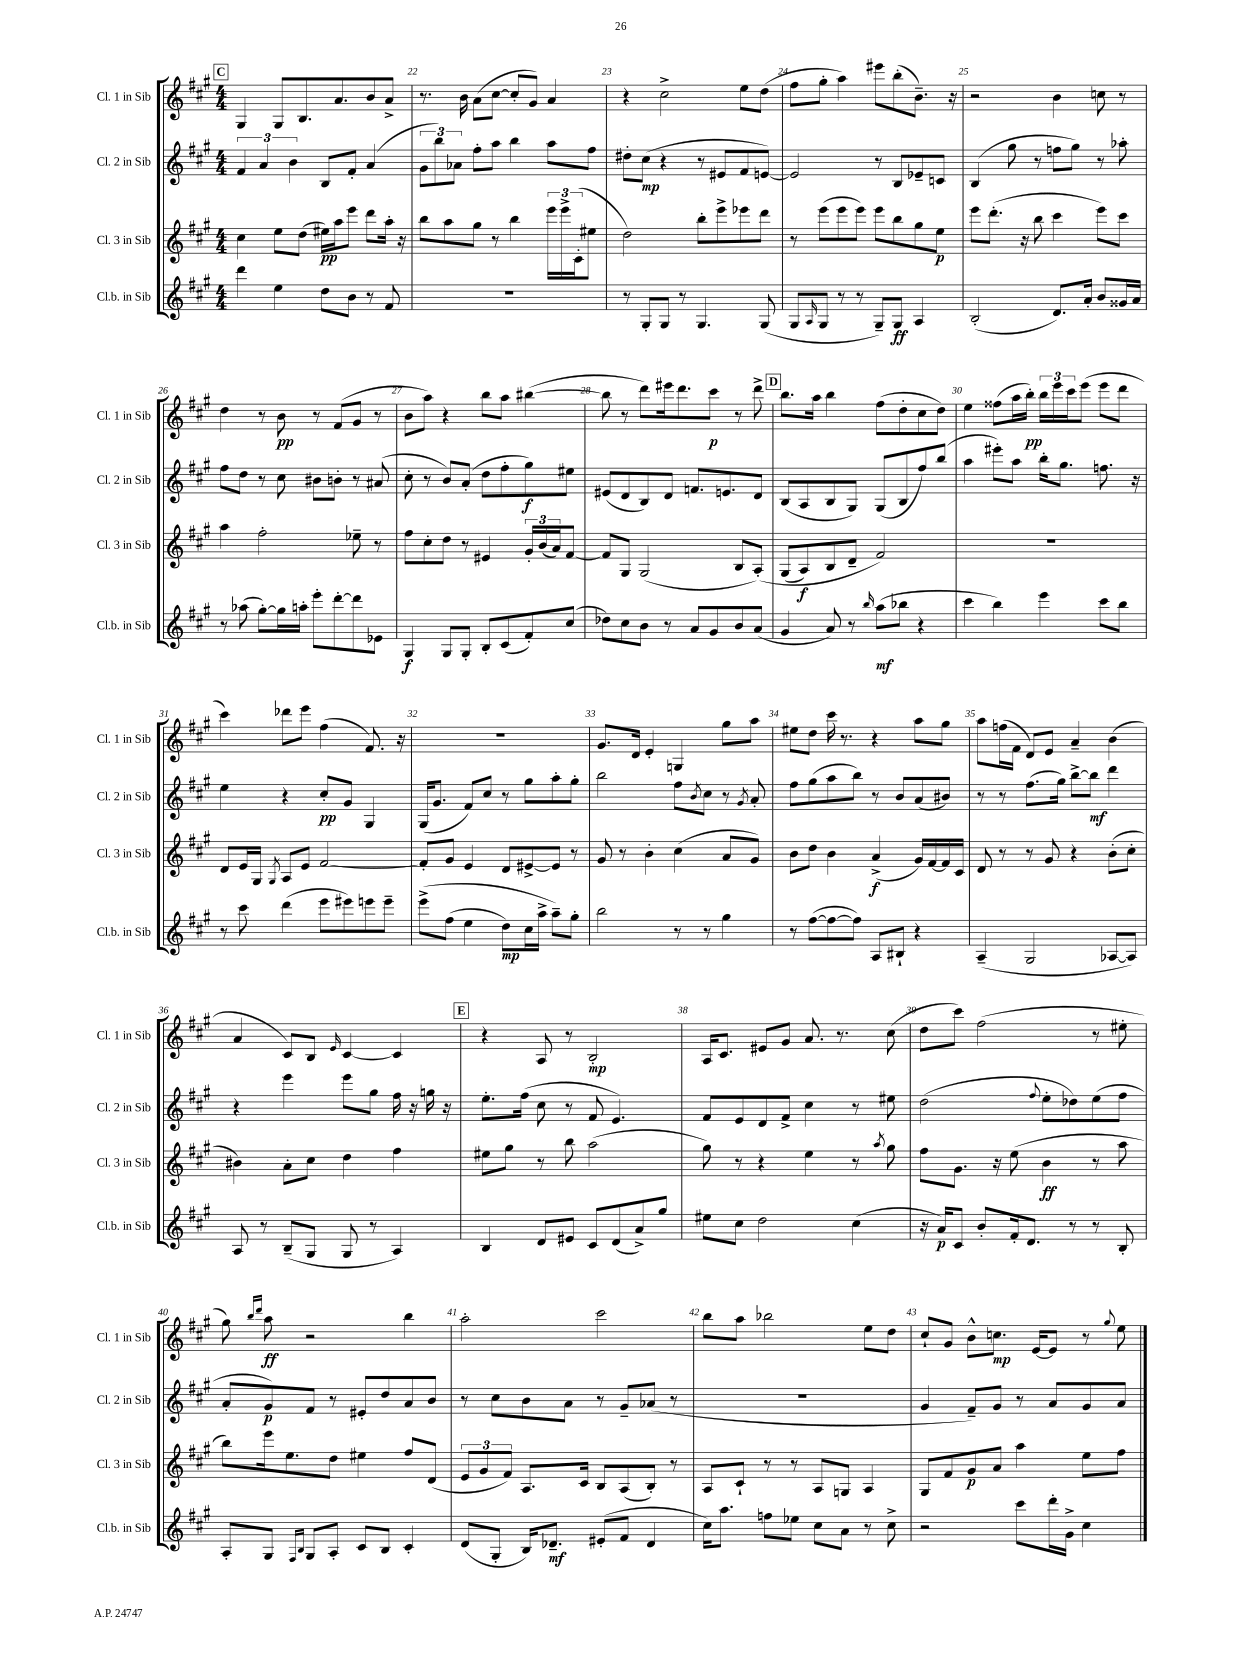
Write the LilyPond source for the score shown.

<<
\new StaffGroup <<
\new Staff = "s0" \with { instrumentName = "Cl. 1 in Sib" shortInstrumentName = "Cl. 1 in Sib" } {
    \clef treble \key a \major \numericTimeSignature \time 4/4
    \mark \markup { \box "C" } gis4 gis8 b8. a'8. b'8 a'8-> |
    r8. b'16 a'8( cis''8~ cis''8-. gis'8) a'4 |
    r4 cis''2-> e''8 d''8( |
    fis''8 gis''8-. a''4) eis'''8 b''8-.( b'8.--) r16 |
    r2 b'4 c''8 r8 |
    d''4 r8 b'8\pp r8 fis'8( gis'8 r8 |
    b'8 a''8) r4 b''8 a''8 bis''4~( |
    bis''8 r8 d'''8) eis'''16 d'''8. cis'''8\p r8 d'''8-> |
    \mark \markup { \box "D" } b''8. a''16 b''4 fis''8( d''8-. cis''8 d''8) |
    e''4 fisis''8( a''16 b''16-.\pp) \tuplet 3/2 { b''16 e'''16 cis'''16 } e'''8( e'''8 d'''8 |
    cis'''4) des'''8 e'''8 fis''4( fis'8.) r16 |
    r1 |
    gis'8. d'16 e'4-. g4 gis''8 a''8 |
    eis''8 d''8 cis'''16 r8. r4 a''8 gis''8 |
    a''8 f''16( fis'16 d'8) e'8 a'4-- b'4( |
    a'4 cis'8) b8 \grace { e'16 } cis'4~ cis'4 |
    \mark \markup { \box "E" } r4 a8 r8 b2-.\mp |
    a16 cis'8. eis'8 gis'8 a'8. r8. cis''8( |
    d''8 cis'''8) fis''2( r8 eis''8-. |
    gis''8) \grace { b''16 d'''16 } a''8\ff r2 b''4 |
    a''2-. cis'''2 |
    b''8 a''8 bes''2 e''8 d''8 |
    cis''8-! gis'8 b'8-^ c''8.\mp e'16~ e'8 r8 \appoggiatura { gis''8 } e''8 \bar "|." |
}
\new Staff = "s1" \with { instrumentName = "Cl. 2 in Sib" shortInstrumentName = "Cl. 2 in Sib" } {
    \clef treble \key a \major \numericTimeSignature \time 4/4
    \mark \markup { \box "C" } \tuplet 3/2 { fis'4 a'4 b'4 } b8 fis'8-. a'4( |
    \tuplet 3/2 { gis'8 b''8) aes'8 } fis''8-. a''8 b''4 a''8 fis''8 |
    dis''8-. cis''8\mp( r4 r8 eis'8 fis'8 e'8~) |
    e'2 r8 b8 ees'8-- c'8 |
    b4( gis''8 r8 f''8 gis''8) r8 aes''8-. |
    fis''8 d''8 r8 cis''8 bis'8 b'8-. r8 ais'8( |
    cis''8-. r8 b'8) a'8-.( d''8 fis''8-. gis''8\f) eis''8 |
    eis'8( d'8 b8) d'8 f'8. e'8. d'8 |
    \mark \markup { \box "D" } b8( a8 b8 gis8) gis8( b8 fis''8) b''8( |
    a''4 eis'''8-.) a''8 b''16-. gis''8. f''8. r16 |
    e''4 r4 cis''8-.\pp gis'8 gis4 |
    gis16( gis'8. fis'8) cis''8 r8 gis''8 a''8-. gis''8-. |
    b''2 fis''8 \acciaccatura { b'8 } cis''8 r8 \acciaccatura { gis'8 } a'8-. |
    fis''8 gis''8( a''8 b''8) r8 b'8 a'8( bis'8) |
    r8 r8 fis''8.( gis''16) b''8~-> b''8\mf d'''4 |
    r4 e'''4 e'''8 gis''8 fis''16 r16 g''16 r16 |
    \mark \markup { \box "E" } e''8.-. fis''16( cis''8 r8 fis'8 e'4.) |
    fis'8 e'8 d'8 fis'8-> cis''4 r8 eis''8 |
    d''2( \appoggiatura { fis''8 } e''8-. des''8) e''8( fis''8 |
    a'8-. gis'8\p) fis'8 r8 eis'8-. d''8 a'8 b'8 |
    r8 cis''8 b'8 a'8 r8 gis'8-- aes'8( r8 |
    r1 |
    gis'4 fis'8--) gis'8 r8 a'8 gis'8 a'8 \bar "|." |
}
\new Staff = "s2" \with { instrumentName = "Cl. 3 in Sib" shortInstrumentName = "Cl. 3 in Sib" } {
    \clef treble \key a \major \numericTimeSignature \time 4/4
    \mark \markup { \box "C" } cis''4 e''8 d''8( eis''16\pp) a''16 e'''8 d'''8 a''16-. r16 |
    b''8 a''8 gis''8 r8 b''4 \tuplet 3/2 { e'''16 e'''16-> cis'16-.( } eis''8 |
    d''2) b''8-. e'''8-> ees'''8 d'''8 |
    r8 e'''8( e'''8 e'''8) e'''8 b''8 gis''8 e''8\p |
    e'''8 d'''8.-.( r16 b''8 cis'''4 e'''8) cis'''8 |
    a''4 fis''2-. ees''8-- r8 |
    fis''8 cis''8-. d''8 r8 eis'4 \tuplet 3/2 { gis'16-. b'16( a'16) } fis'8~ |
    fis'8 gis8 gis2( b8 a8-.)\( |
    \mark \markup { \box "D" } gis8( a8\f) b8 d'8-- fis'2\) |
    R1 |
    d'8 e'16 gis16 \acciaccatura { gis8 } a8 e'8 fis'2~ |
    fis'8-. gis'8 e'4 d'8 eis'8~-> eis'8 r8 |
    gis'8 r8 b'4-. cis''4( a'8 gis'8) |
    b'8 d''8 b'4 a'4->\f( gis'16) fis'16~ fis'16 cis'16 |
    d'8 r8 r8 gis'8 r4 b'8-.( cis''8-. |
    bis'4) a'8-. cis''8 d''4 fis''4 |
    \mark \markup { \box "E" } eis''8 gis''8 r8 b''8 a''2( |
    gis''8) r8 r4 e''4 r8 \acciaccatura { a''8 } gis''8 |
    fis''8 gis'8. r16 e''8( b'4\ff r8 a''8 |
    b''8) e'''16 e''8. d''8 eis''4 fis''8 d'8( |
    \tuplet 3/2 { e'8 gis'8 fis'8) } a8. cis'16 b8 a8( b8-.) r8 |
    a8 cis'8-! r8 r8 a8 g8 a4 |
    gis8 fis'8 gis'8\p a'8 a''4 e''8 fis''8 \bar "|." |
}
\new Staff = "s3" \with { instrumentName = "Cl.b. in Sib" shortInstrumentName = "Cl.b. in Sib" } {
    \clef treble \key a \major \numericTimeSignature \time 4/4
    \mark \markup { \box "C" } d'''4 e''4 d''8 b'8 r8 fis'8 |
    R1 |
    r8 gis8-. gis8 r8 gis4. gis8( |
    gis8 \grace { a16 } gis8 r8 r8 gis8--) gis8\ff a4 |
    b2-.( d'8.) a'16-. b'8 gisis'16 a'16 |
    r8 aes''8( gis''8~-.) gis''16 a''16-. e'''8-. d'''8~-. d'''8 ees'8 |
    gis4\f gis8 gis8-. b8-. cis'8( fis'8-.) cis''8( |
    des''8) cis''8 b'8 r8 a'8 gis'8 b'8 a'8( |
    \mark \markup { \box "D" } gis'4 a'8) r8 \grace { b''16 } a''8\mf( bes''8 r4 |
    cis'''4 b''4) e'''4 cis'''8 b''8 |
    r8 cis'''8 d'''4( e'''8 eis'''8) e'''8 e'''8-- |
    e'''8->\( fis''8( e''4 d''8\mp) cis''16 a''16-> a''8--\) gis''8-. |
    b''2 r8 r8 gis''4 |
    r8 fis''8~( fis''8~ fis''8) a8 bis8-! r4 |
    a4--( gis2 aes8~ aes8) |
    a8 r8 b8--( gis8 gis8 r8 a4) |
    \mark \markup { \box "E" } b4 d'8 eis'8 cis'8 d'8( a'8->) gis''8 |
    eis''8 cis''8 d''2 cis''4( |
    r16 a'16\p) cis'8 b'8-. fis'16-. d'8. r8 r8 b8-. |
    a8-. gis8 \grace { fis16 b16 } gis8 a8-. cis'8 b8 cis'4-. |
    d'8( gis8-. b16) des'8.--\mf eis'8-.( fis'8 des'4 |
    cis''16) a''8. f''8 ees''8 cis''8 a'8 r8 cis''8-> |
    r2 cis'''8 d'''16-. gis'16-> cis''4 \bar "|." |
}
>>
>>
\layout { \context { \Score currentBarNumber = #21 \override BarNumber.break-visibility = ##(#f #t #t) barNumberVisibility = #all-bar-numbers-visible } }
